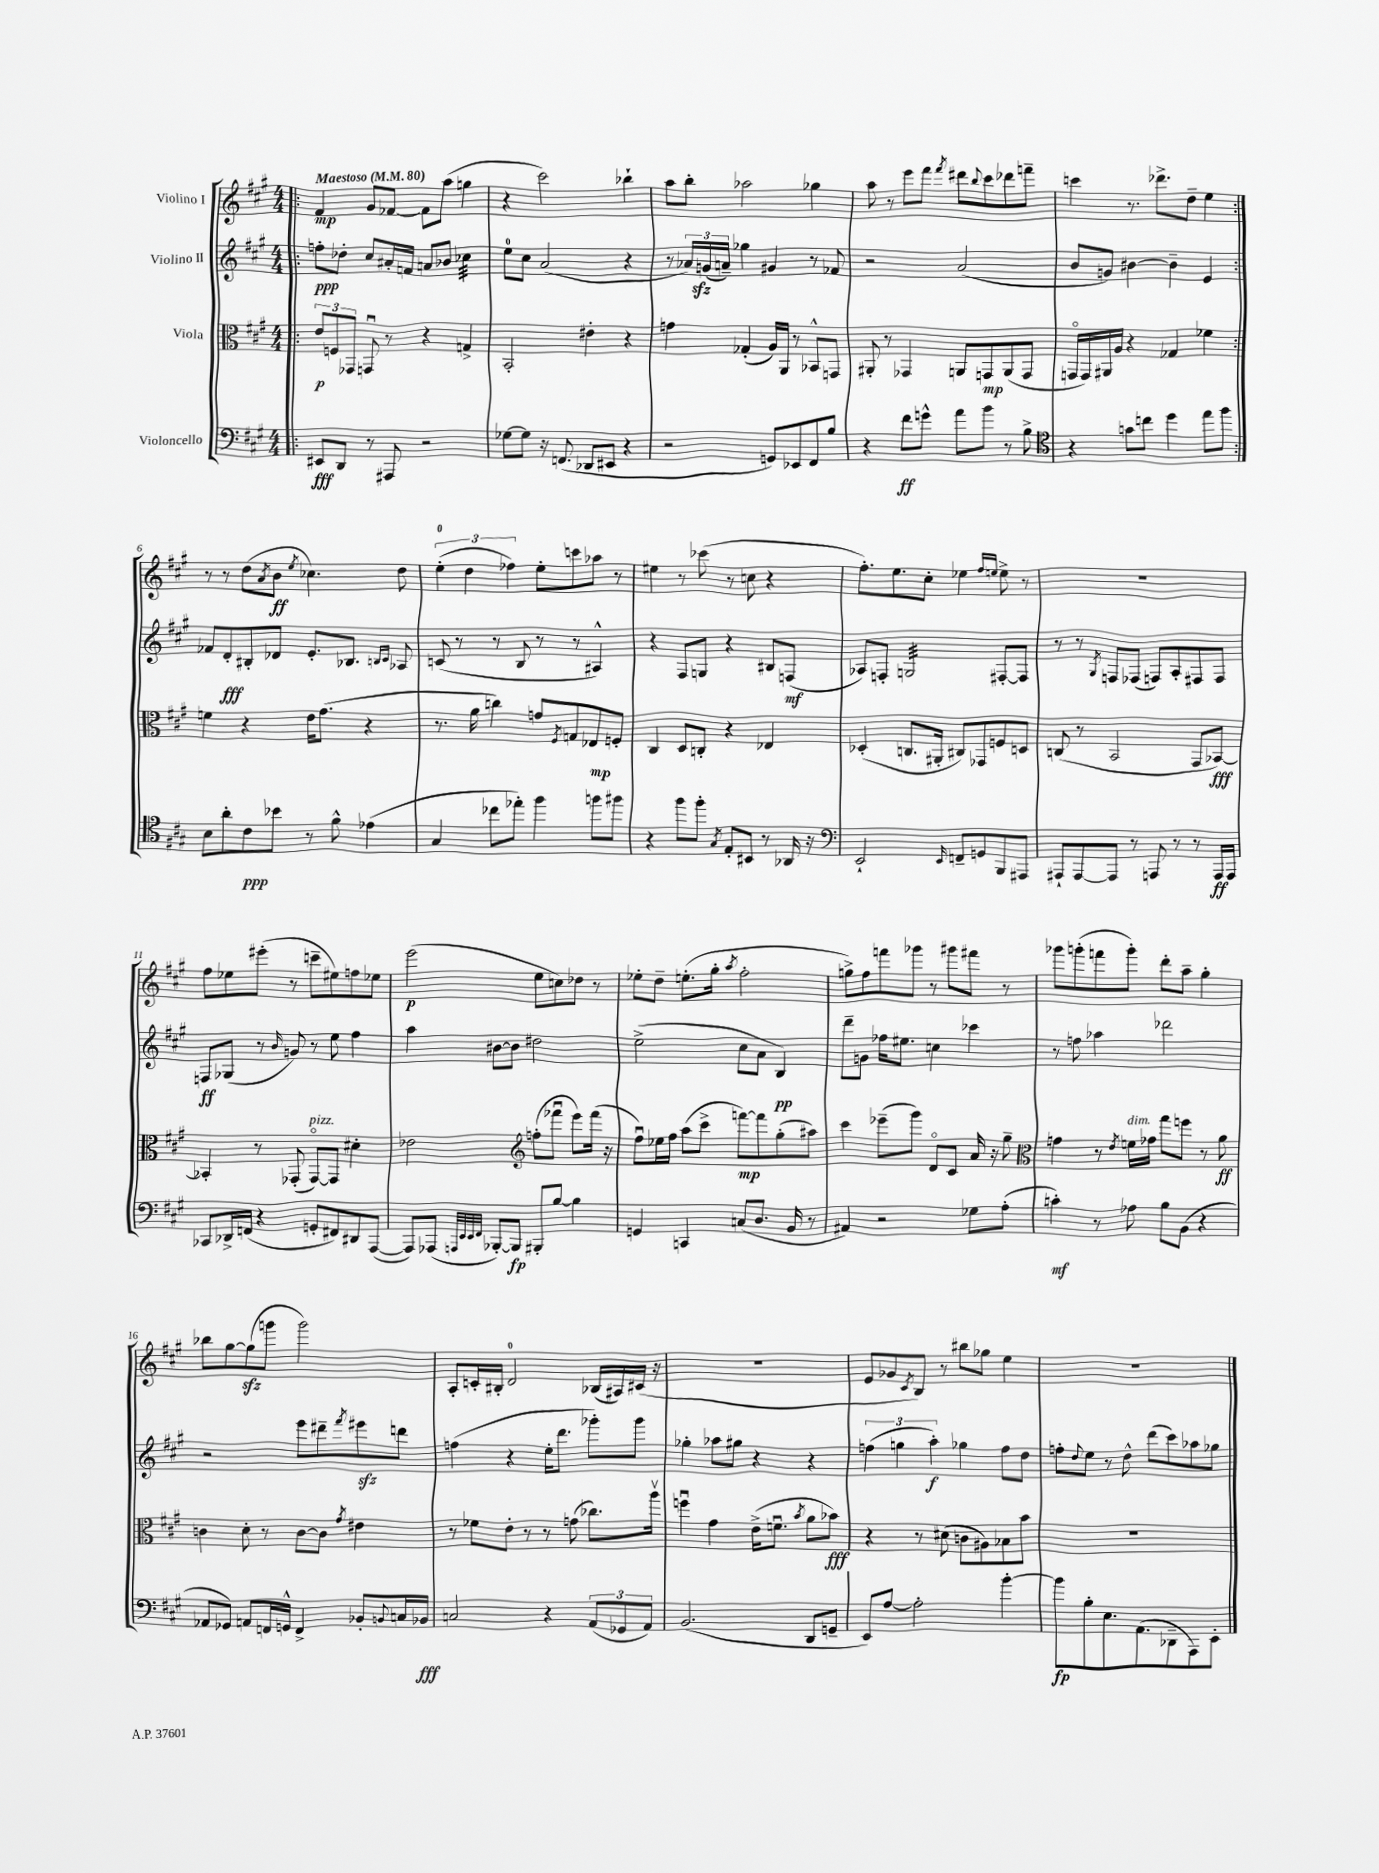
<<
\new StaffGroup <<
\new Staff = "s0" \with { instrumentName = "Violino I" } {
    \clef treble \key a \major \numericTimeSignature \time 4/4 \tempo "Maestoso" 4 = 80
    \repeat volta 2 { \bar ".|:" fis'4\mp gis'8 fes'8~ fes'8 a''8( g''4 |
    r4 cis'''2) bes''4-! |
    a''8 b''8-. aes''2 ges''4 |
    a''8 r8 e'''8 fis'''8 \acciaccatura { fis'''8 } dis'''8 \appoggiatura { b''8 } cis'''8 des'''8 f'''8-- |
    c'''4 r8. des'''8.-> d''8-- e''4 | }
    r8 r8 d''8( \acciaccatura { a'8 } b'8\ff \acciaccatura { e''8 } ces''4.) d''8 |
    \tuplet 3/2 { e''4-0-.( d''4 fes''4) } e''8-. c'''8 aes''8 r8 |
    eis''4 r8 ces'''8( r8 c''8 r4 |
    fis''8.-.) e''8. cis''8-. ees''4 \grace { fis''16 e''16 } e''8-> r8 |
    R1 |
    fis''8 ees''8 eis'''8-.( r8 c'''8-- eis''8) f''8 ees''8 |
    e'''2\p( e''8 c''8) des''8 r8 |
    ees''8-. d''8-- e''8.-.( gis''16-. \acciaccatura { a''8 } fis''2-. |
    g''8->) fis''8 f'''8 ges'''8 r8 gis'''8 fis'''8 r8 |
    ges'''8 g'''8-.( f'''8 g'''8-.) d'''8-. a''8-- gis''4-. |
    bes''8 gis''8~ gis''8\sfz( g'''8 g'''2) |
    a8-. c'16-. bis16-. d'2-0 bes16( ais16) cis'16( r16 |
    R1 |
    e'8 ges'8 \acciaccatura { cis'8 } b8) r8 bis''8 ges''8 e''4 |
    R1 \bar "|." |
}
\new Staff = "s1" \with { instrumentName = "Violino II" } {
    \clef treble \key a \major \numericTimeSignature \time 4/4
    \repeat volta 2 { \bar ".|:" f''8-.\ppp des''8-. cis''8 ais'16-. f'16 a'8 bes'8 ces''4:32 |
    e''8-0 cis''8 a'2( r4 |
    r8 \tuplet 3/2 { aes'16) g'16\sfz( a'16--) } ges''4 gis'4 r8 fes'8 |
    r2 a'2( |
    b'8 g'8) bis'4~ bis'4-- e'4 | }
    fes'8 d'8-.\fff bis8-. des'8 e'8.-. bes8. \grace { b16 cis'16 } aes8 |
    c'8( r8 r8 b8 r8 r8 ais4-^) |
    r4 fis8 g8 r4 bis8 f8\mf( |
    aes8) f8-. g2:32 fis8~-. fis8 |
    r8 r8 \acciaccatura { gis8 } f8 fes8( f8) a8-. fis8 fis8 |
    f8\ff ges8( r8 \grace { b'16 } g'8) r8 e''8 fis''4 |
    a''4 bis'8~ bis'8 dis''2 |
    e''2->( cis''8 a'8 b4\pp) |
    d'''8-- g'8 fes''16 eis''8. c''4 ces'''4 |
    r8 f''8 aes''4 des'''2 |
    r2 e'''8 dis'''8-- \acciaccatura { fis'''8 } eis'''8\sfz d'''8 |
    f''4( r4 e''16-. d'''8. ges'''8-.) ges'''8 |
    ges''4-. aes''8 gis''8 r4 r4 |
    \tuplet 3/2 { f''4( g''4 a''4-.\f) } ges''4 f''8 d''8 |
    f''8-. \appoggiatura { d''8 } e''8 r8 d''8-^ d'''8( cis'''8) aes''8 ges''8 \bar "|." |
}
\new Staff = "s2" \with { instrumentName = "Viola" } {
    \clef alto \key a \major \numericTimeSignature \time 4/4
    \repeat volta 2 { \bar ".|:" \tuplet 3/2 { e'8\p f8 ges,8 } g,8\downbow r8 r4 g4-> |
    b,2-. eis'4-. r4 |
    g'4 ges4-.( a16) a,16 r8 bes,8-^ g,8 |
    ais,8-. r8 ges,4 a,8 g,8\mp a,8( g,8 |
    g,16\flageolet g,16) ais,16 a16 r4 ges4 fes'4 | }
    f'4 r4 e'16 gis'8.( r4 |
    r8. a'16 c''4) g'8 \acciaccatura { fis8 } g8 ees8\mp f8-. |
    cis4 d8 c8-. r4 ees4 |
    des4-.( c8. ais,16-. cis8) ges,8 f8 d8 |
    c8( r8 b,2 gis,8 bes,8~\fff) |
    bes,4-. r8 ges,8-.( ges,8~\flageolet^\markup { \italic "pizz." }) ges,8 dis'4-. |
    ees'2 \clef treble f''8-.( fes'''8\downbow e'''8) fes'''16( r16 |
    fis''8\downbow) ees''16 fis''16 a''8( cis'''8-> f'''8~\mp) f'''8 gis''8-.( ais''8) |
    cis'''4 ees'''8--( gis'''8) d'8\flageolet cis'8 a'16 r16 gis''8-- |
    \clef alto g'4 r8 \acciaccatura { e'8 } f'16^\markup { \italic "dim." } ges'16 gis''8 f''8 r8 a'8\ff |
    c'4 d'8-. r8 c'8~ c'8 \acciaccatura { gis'8 } eis'4 |
    r8 fes'8 e'8-. r8 r8 g'8( ces''8.) a''16\upbow |
    f''4\downbow gis'4 e'16->( f'8.\downbow \acciaccatura { b'8 } a'8 bes'8\fff) |
    r4 r8 dis'8( c'8 ais8) bes8 b'8 |
    R1 \bar "|." |
}
\new Staff = "s3" \with { instrumentName = "Violoncello" } {
    \clef bass \key a \major \numericTimeSignature \time 4/4
    \repeat volta 2 { \bar ".|:" eis,8\fff d,8 r8 ais,,8 r2 |
    ges8~ ges8 r16 f,8.( des,8 eis,8 r4 |
    r2 g,8) ees,8 fis,8 b8 |
    r4 fis'8\ff g'8-^ a'8 b'8 r8 b8-> |
    \clef tenor r4 g'8 c''8 d''4 e''8 fis''8 | }
    b8 a'8-. cis'8\ppp bes'8 r8 fis'8-^ ees'4( |
    gis4 ces''8 ees''8-.) fis''4 f''8 fis''8 |
    r4 fis''8 fis''8-. \acciaccatura { gis8 } e8-. bis,8 r8 aes,16 r16 |
    \clef bass e,2-! \grace { e,16 } f,8-- g,8 b,,8 ais,,8 |
    ais,,8-! ais,,8~ ais,,8 r8 a,,8 r8 r8 a,,16\ff a,,16 |
    ces,8 des,16-> f,16( r4 g,8-. fis,8) dis,8 a,,8~( |
    a,,8) aes,,8( \grace { a,,32 e,32 e,32 fis,32 } bes,,8~-.) bes,,8\fp bis,,8-. b8~ b4 |
    g,4 c,4 c8( d8. b,16 r8 |
    ais,4) r2 ges8 a8-.( |
    c'4-.\mf) r8 aes8 b8 b,8( r4 |
    aes,8 ges,8) a,8 f,16 g,16-^ f,4-> bes,8-. \appoggiatura { b,8 } c16 bes,16\fff |
    c2 r4 \tuplet 3/2 { a,8( ges,8 a,8) } |
    b,2.( d,8 g,8-- |
    e,8) a8~ a2-. b'4~-. |
    b'8\fp b8-. e8. a,8.( des,8-- a,,8) e,8-. \bar "|." |
}
>>
>>
